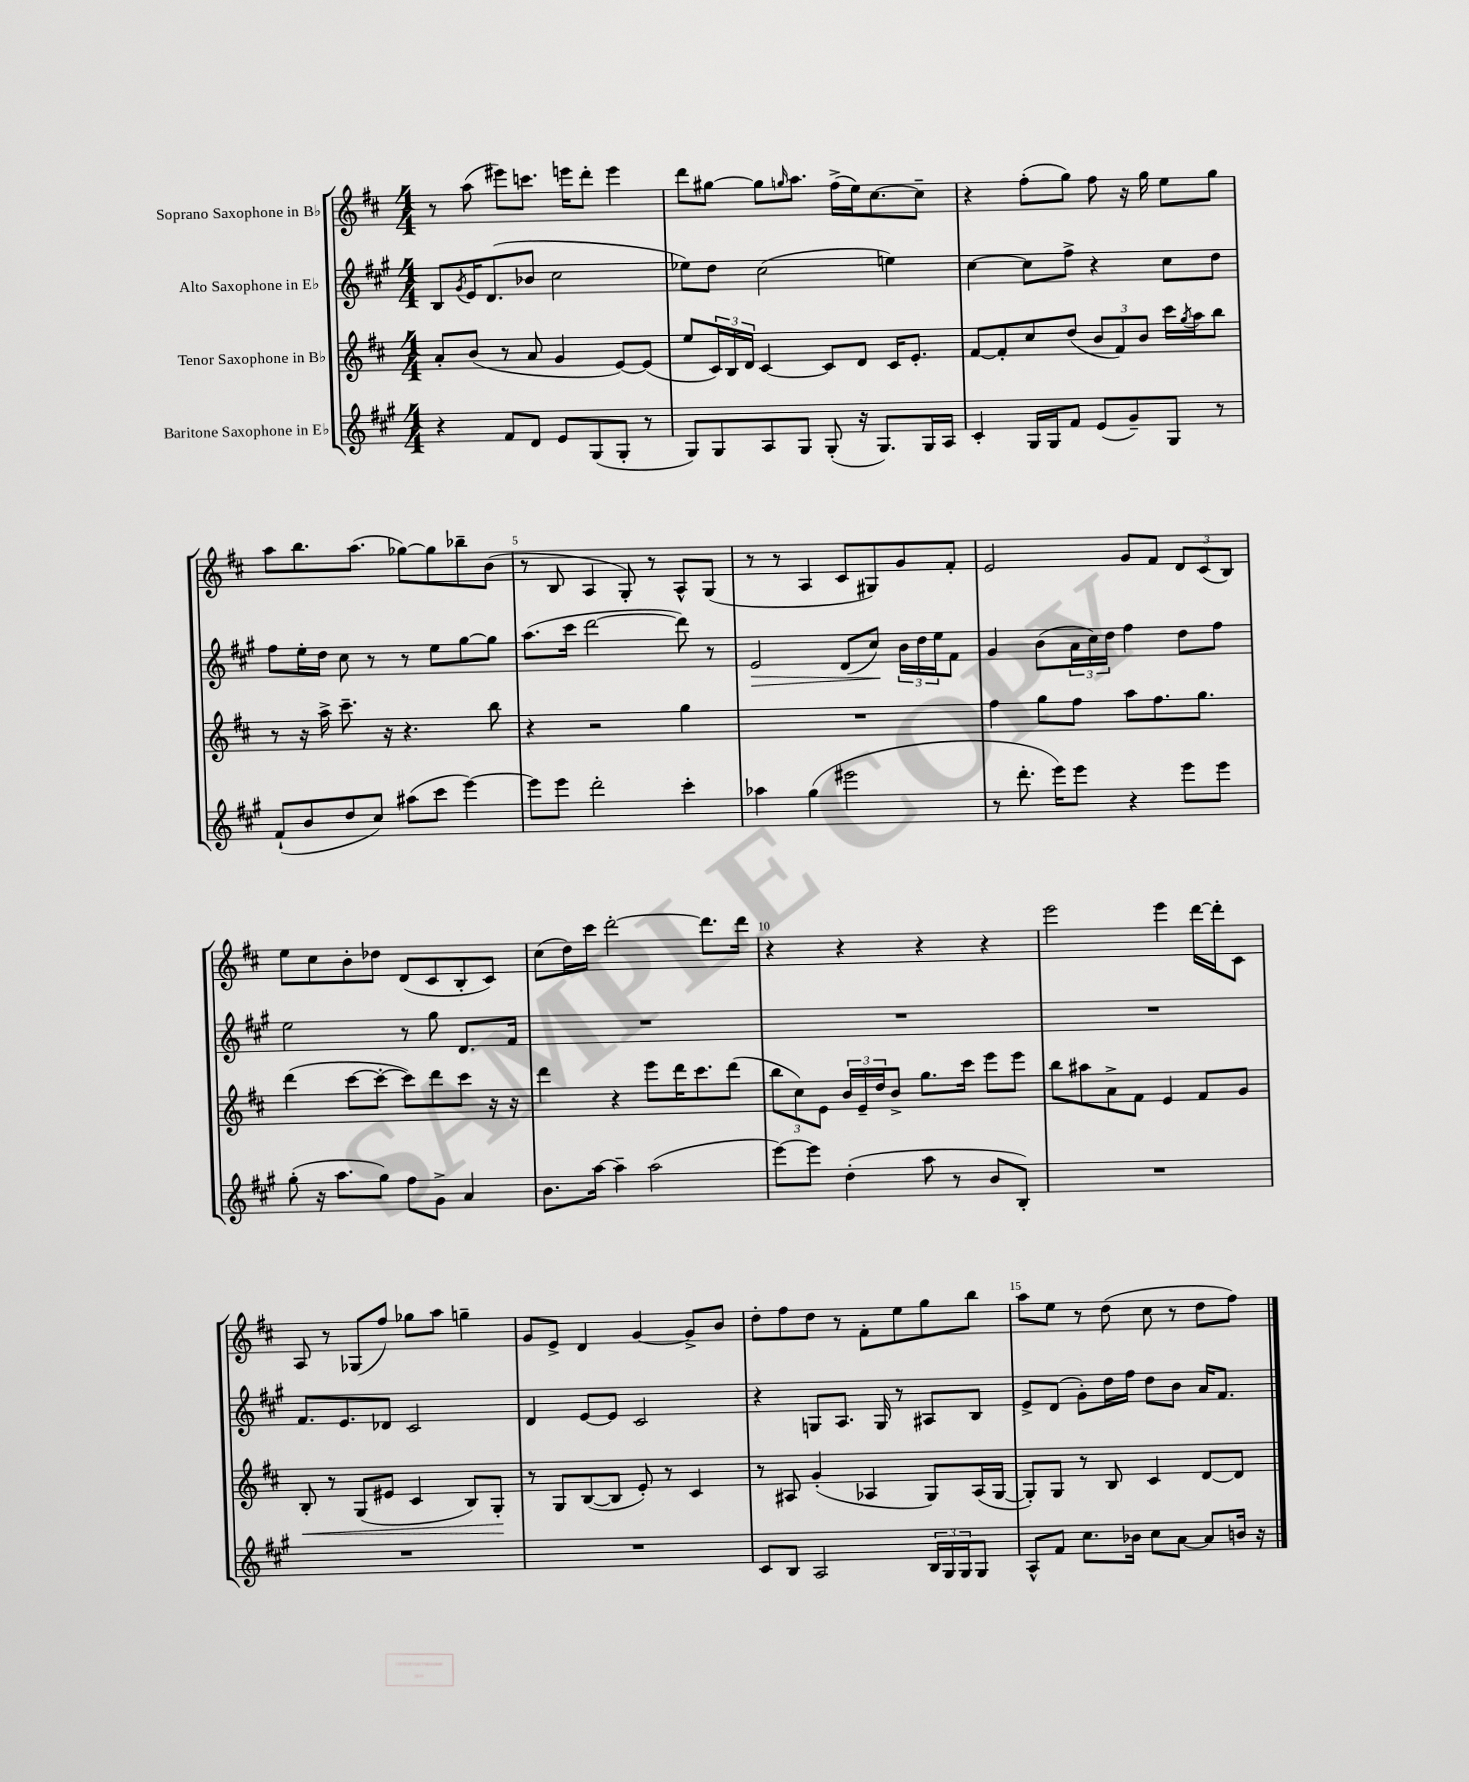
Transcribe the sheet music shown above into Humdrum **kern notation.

**kern	**kern	**kern	**kern
*staff4	*staff3	*staff2	*staff1
*clefG2	*clefG2	*clefG2	*clefG2
*k[f#c#g#]	*k[f#c#]	*k[f#c#g#]	*k[f#c#]
*M4/4	*M4/4	*M4/4	*M4/4
4r	8a'	8B	8r
.	.	8qg#	.
.	(8b	16e	(8aa
.	.	(8.d	.
8f#	8r	.	8eee#)
8d	8a	8b-	8.ccc
8e	4g	2cc#	.
.	.	.	16eee
(8G#	.	.	8ddd'
8G#'	[8e)	.	4eee
8r	(8e]	.	.
=	=	=	=
8G#)	8ee	8ee-)	8ddd
8G#	24c#)	8dd	[8gg#
.	24B	.	.
.	24d	.	.
8A	[4c#	(2cc#	8gg#]
.	.	.	16qqgg
8G#	.	.	8.aa
(8G#'	8c#]	.	.
.	.	.	(16ff#^
16r	8d	.	16ee)
8.G#)	.	.	[8.cc#
.	16c#	4ee)	.
.	8.e'	.	.
16G#	.	.	8cc#~]
16A	.	.	.
=	=	=	=
4c#'	[8f#	[4cc#	4r
.	8f#']	.	.
16G#	8cc#	8cc#]	(8ff#'
16G#	.	.	.
8f#	(8dd	8ff#^	8gg)
(8e	12b	4r	8ff#
.	12f#)	.	.
8g#~)	.	.	16r
.	12b	.	.
.	.	.	16gg
8G#	16ccc#	8cc#	8ee
.	8qgg	.	.
.	16aa	.	.
8r	8bb	8dd	8gg
=	=	=	=
(8f#`	8r	8ff#	8aa
8b	16r	16ee'	8.bb
.	16aa^	16dd	.
8dd	8.ccc#~	8cc#	.
.	.	.	(8.aa
8cc#)	.	8r	.
.	16r	.	.
(8aa#	4.r	8r	[8gg-)
8ccc#	.	8ee	8gg-]
[4eee)	.	[8gg#	8bb-~
.	8bb	8gg#]	(8b
=	=	=	=
8eee]	4r	(8.aa	8r
8eee	.	.	8B
.	.	16ccc#	.
2ddd'	2r	[2ddd	4A
.	.	.	8G')
.	.	.	8r
4ccc#'	4gg	8ddd])	8A^^
.	.	8r	(8G
=	=	=	=
4aa-	1r	2e	8r
.	.	.	8r
(4gg#	.	.	4A
2eee#	.	(8d	8c#
.	.	8cc#)	8G#)
.	.	24b	8g
.	.	24dd	.
.	.	24ee	.
.	.	8f#	8f#'
=	=	=	=
8r	4ff#	4g#	2e
8.ddd'	.	.	.
.	8gg	(8b	.
16eee)	.	.	.
8eee	8ff#	24a	.
.	.	24cc#)	.
.	.	24dd	.
4r	8aa	4ff#	8g
.	8.ff#	.	8f#
8eee	.	8dd	12d
.	8.gg	.	.
.	.	.	(12c#
8eee	.	8ff#	.
.	.	.	12B)
=	=	=	=
(8gg#'	(4ddd	2ee	8ee
16r	.	.	8cc#
8.aa	.	.	.
.	[8ccc#	.	8b'
8gg#)	8ccc#'_	.	8dd-
8ff#	8ccc#])	8r	(8d
8g#^	8ddd	8gg#	8c#
4a	8ccc#	8.d	8B'
.	16r	.	8c#)
.	16r	16f#	.
=	=	=	=
8.b	4ddd	1r	(8cc#
.	.	.	16dd)
[16aa	.	.	16ccc#
4aa~]	4r	.	[2ddd'
(2aa	8eee	.	.
.	16ddd	.	.
.	8.ccc#	.	.
.	.	.	8.ddd]
.	(8ddd	.	.
.	.	.	16ddd
=	=	=	=
[8eee)	12bb	1r	4r
.	12cc#)	.	.
8eee]	.	.	.
.	12e	.	.
(4dd'	24b	.	4r
.	24e~	.	.
.	24dd	.	.
.	8b^	.	.
8aa	8.gg	.	4r
8r	.	.	.
.	16ccc#	.	.
8b	8eee	.	4r
8B')	8eee	.	.
=	=	=	=
1r	8bb	1r	2eee
.	8aa#	.	.
.	8a^	.	.
.	8f#	.	.
.	4e	.	4eee
.	8f#	.	[16ddd
.	.	.	16ddd']
.	8g	.	8c#
=	=	=	=
1r	8B'	8.f#	8A
.	8r	.	8r
.	.	8.e	.
.	(8G	.	(8G-
.	8e#	8d-	8ff#)
.	4c#	2c#	8gg-
.	.	.	8aa
.	8B)	.	4gg~
.	8G'	.	.
=	=	=	=
1r	8r	4d	8g
.	8G	.	8e^
.	([8B	[8e	4d
.	8B]	8e]	.
.	8e')	2c#	[4g
.	8r	.	.
.	4c#	.	8g^]
.	.	.	8b
=	=	=	=
8c#	8r	4r	8dd'
8B	8A#	.	8ff#
2A	(4g'	8G	8dd
.	.	8.A	8r
.	4A-	.	8f#'
.	.	16G	.
.	.	8r	8ee
24B	8G)	8A#	8gg
24G#	.	.	.
24G#	.	.	.
8G#	(16A-	8B	8bb
.	[16G	.	.
=	=	=	=
8A^^	8G'])	8e^	8aa
8f#	8G	(8d	8ee
8.cc#	8r	8g#')	8r
.	8B	16dd	(8dd
16b-	.	16ff#	.
8cc#	4c#	8dd	8cc#
[8a	.	8b	8r
8a]	[8d	16a	8dd
.	.	8.f#	.
16b	8d]	.	8ff#)
16r	.	.	.
==	==	==	==
*-	*-	*-	*-
